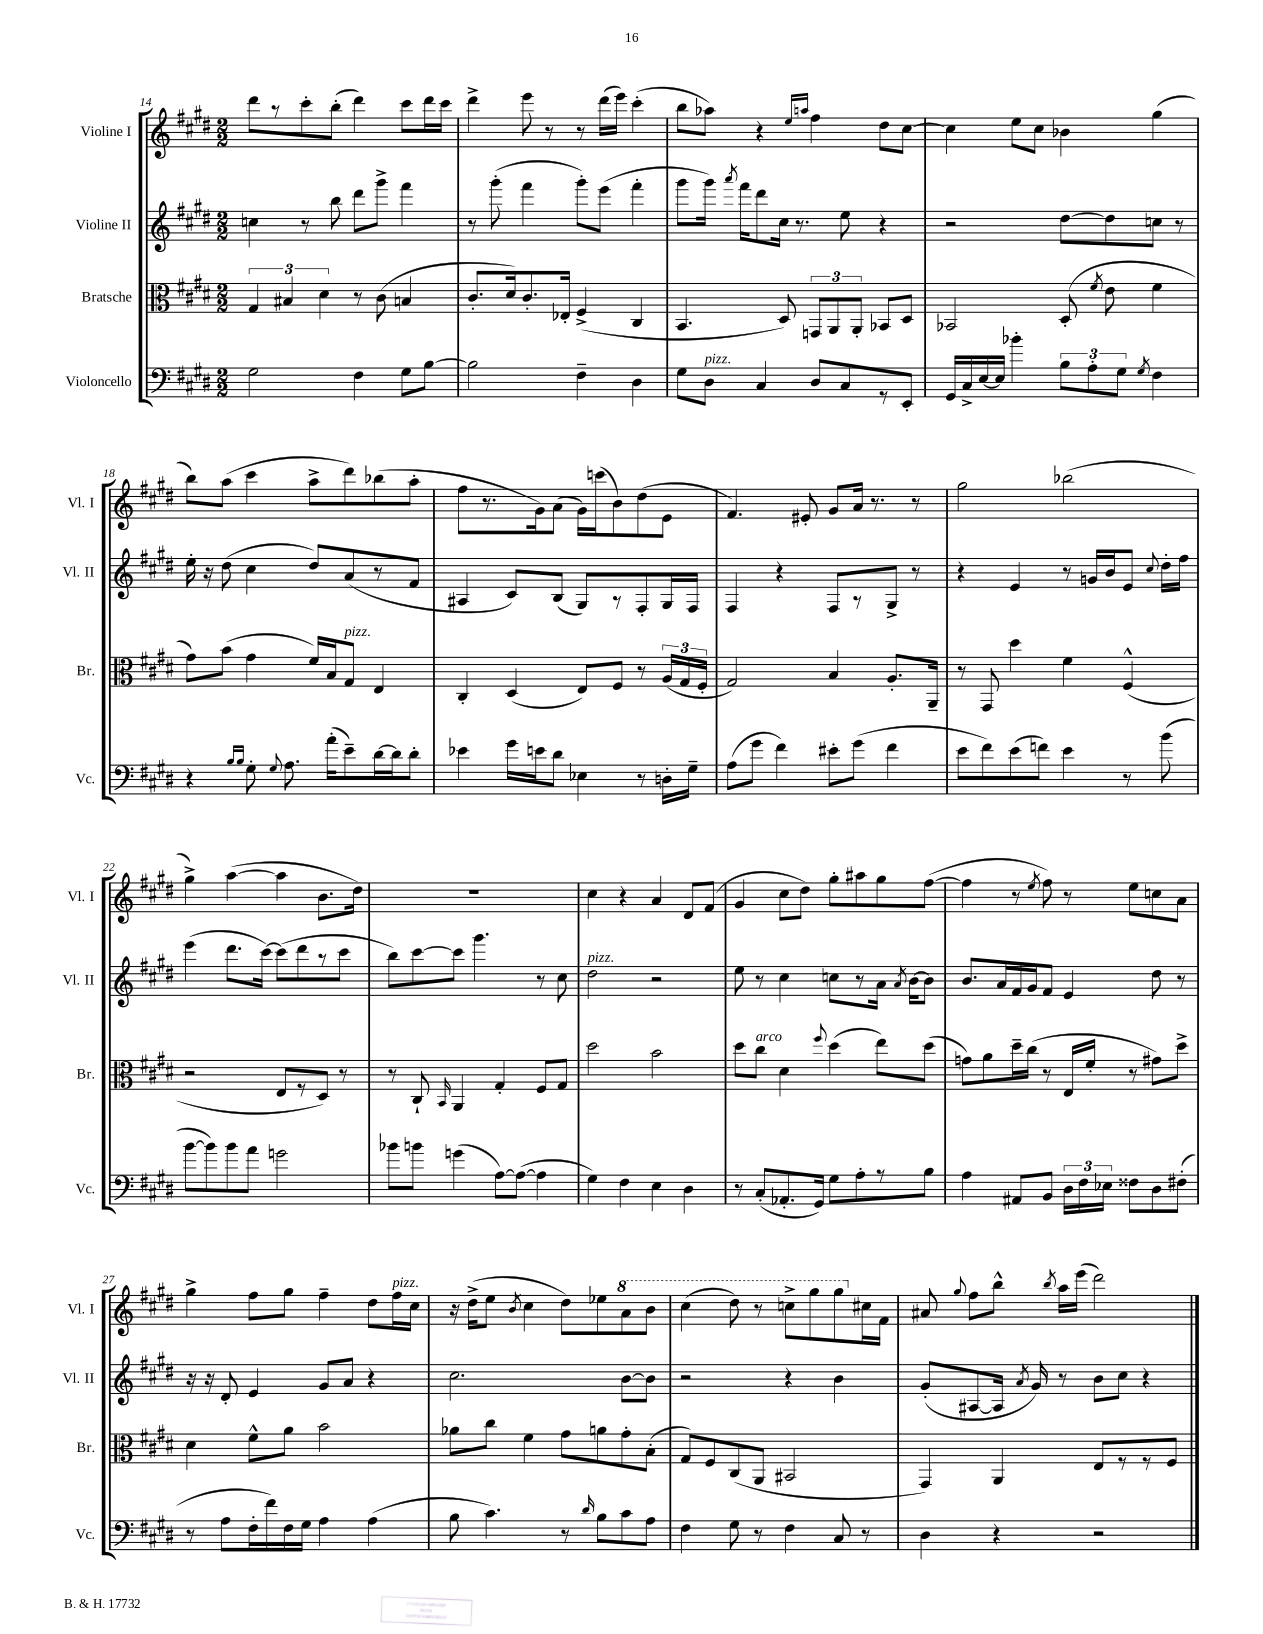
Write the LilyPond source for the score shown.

<<
\new StaffGroup <<
\new Staff = "s0" \with { instrumentName = "Violine I" shortInstrumentName = "Vl. I" } {
    \clef treble \key e \major \numericTimeSignature \time 2/2
    \autoBeamOff dis'''8[ r8 cis'''8-. b''8]-.( dis'''4) cis'''8[ dis'''16 cis'''16] |
    dis'''4-> e'''8 r8 r8 dis'''16[( e'''16]) cis'''4-.( |
    b''8[ aes''8]) r4 \grace { e''16[ a''16] } fis''4 dis''8[ cis''8]~ |
    cis''4 e''8[ cis''8] bes'4 gis''4( |
    b''8[) a''8]( cis'''4 a''8[-> dis'''8) bes''8( a''8]-. |
    fis''8[ r8. gis'16) a'8]( gis'16[) c'''16( b'8) dis''8( e'8] |
    fis'4.) eis'8-. gis'8[ a'16] r8. r8 |
    gis''2 bes''2( |
    gis''4->) a''4~( a''4 b'8.[ dis''16]) |
    R1 |
    cis''4 r4 a'4 dis'8[ fis'8]( |
    gis'4 cis''8[ dis''8]) gis''8[-. ais''8 gis''8 fis''8]~( |
    fis''4 r8 \acciaccatura { e''8 } fis''8) r8 e''8[ c''8 a'8] |
    gis''4-> fis''8[ gis''8] fis''4-- dis''8[ fis''16^\markup { \italic "pizz." } cis''16] |
    r16 dis''16[->( e''8] \acciaccatura { b'8 } cis''4 dis''8[) ees''8 \ottava #1 a''8 b''8] |
    cis'''4( dis'''8) r8 c'''8[-> gis'''8 gis'''8 \ottava #0 cis''!16 fis'16] |
    ais'8 \appoggiatura { gis''8 } fis''8[ b''8]-^ \acciaccatura { b''8 } a''16[ e'''16]( dis'''2) \bar "|." |
}
\new Staff = "s1" \with { instrumentName = "Violine II" shortInstrumentName = "Vl. II" } {
    \clef treble \key e \major \numericTimeSignature \time 2/2
    \autoBeamOff c''4 r8 b''8 dis'''8[ gis'''8]-> fis'''4 |
    r8 gis'''8-.( fis'''4 gis'''8[-.) e'''8]( fis'''4-. |
    gis'''8[ gis'''16]) \acciaccatura { a'''8 } fis'''16[ dis'''8 cis''16] r8. e''8 r4 |
    r2 dis''8[~ dis''8 c''8] r8 |
    e''16-. r16 dis''8( cis''4 dis''8[) a'8( r8 fis'8] |
    ais4 cis'8[) b8]( gis8[) r8 fis8-. gis16 fis16] |
    fis4 r4 fis8[ r8 gis8]-> r8 |
    r4 e'4 r8 g'16[ b'16 e'8] \appoggiatura { cis''8 } dis''16[-. fis''16] |
    e'''4( dis'''8.[ cis'''16]~) cis'''8[( dis'''8 r8 cis'''8] |
    b''8[) cis'''8~ cis'''8] gis'''4. r8 cis''8 |
    dis''2^\markup { \italic "pizz." } r2 |
    e''8 r8 cis''4 c''8[ r8 a'16] \acciaccatura { a'8 } b'16[~ b'8] |
    b'8.[ a'16 fis'16 gis'16 fis'8] e'4 dis''8 r8 |
    r16 r16 dis'8-. e'4 gis'8[ a'8] r4 |
    cis''2. b'8[~ b'8] |
    r2 r4 b'4 |
    gis'8[-.( ais8~ ais16] \acciaccatura { a'8 } gis'16) r8 b'8[ cis''8] r4 \bar "|." |
}
\new Staff = "s2" \with { instrumentName = "Bratsche" shortInstrumentName = "Br." } {
    \clef alto \key e \major \numericTimeSignature \time 2/2
    \autoBeamOff \tuplet 3/2 { gis4 bis4 dis'4 } r8 cis'8( b4 |
    cis'8.[-. dis'16) cis'8.-. ees16]-. fis4->( cis4 |
    b,4. dis8) \tuplet 3/2 { g,8[ a,8 a,8]-. } bes,8[ dis8] |
    bes,2 dis8-.( \acciaccatura { fis'8 } e'8 fis'4 |
    gis'8[) b'8]( gis'4 fis'16[) b16 gis8]^\markup { \italic "pizz." } e4 |
    cis4-. dis4( e8[) fis8] r8 \tuplet 3/2 { a16[( gis16 fis16]-. } |
    gis2) b4 a8.[-. a,16]-- |
    r8 gis,8 dis''4 fis'4 fis4-^( |
    r2 e8[ r8 dis8]) r8 |
    r8 cis8-! \grace { b,16 } a,4 gis4-. fis8[ gis8] |
    dis''2 b'2 |
    dis''8[ cis''8]^\markup { \italic "arco" } dis'4 \appoggiatura { fis''8 } dis''4( e''8[) dis''8]( |
    g'8[) a'8 dis''16-- cis''16]( r8 e16[ fis'16]-. r8 gis'8[) dis''8]-> |
    dis'4 fis'8[-^ a'8] b'2 |
    aes'8[ cis''8] fis'4 gis'8[ a'8 gis'8-. b8]-.( |
    gis8[) fis8 cis8( a,8] bis,2 |
    gis,4) a,4 e8[ r8 r8 fis8] \bar "|." |
}
\new Staff = "s3" \with { instrumentName = "Violoncello" shortInstrumentName = "Vc." } {
    \clef bass \key e \major \numericTimeSignature \time 2/2
    \autoBeamOff gis2 fis4 gis8[ b8]~ |
    b2 fis4-- dis4 |
    gis8[ dis8]^\markup { \italic "pizz." } cis4 dis8[ cis8 r8 e,8]-. |
    gis,16[ cis16-> e16~ e16] bes'4-. \tuplet 3/2 { b8[ a8-. gis8] } \acciaccatura { gis8 } fis4 |
    r4 \grace { b16[ b16] } gis8-. \appoggiatura { gis8 } a8. a'16[-.( e'8--) dis'16~ dis'16 dis'8]-. |
    ees'4 gis'16[ e'16 dis'8] ees4 r8 d16[-. gis16]-- |
    a8[( gis'8] fis'4) eis'8[-. gis'8]( fis'4 |
    e'8[ fis'8) e'8( f'8]) e'4 r8 b'8( |
    b'8[~ b'8) b'8 a'8] g'2 |
    bes'8[ b'8] g'4( a8[~) a8]~( a4 |
    gis4) fis4 e4 dis4 |
    r8 cis8[-.( aes,8.-. gis,16]) gis8[ a8-. r8 b8] |
    a4 ais,8[ b,8] \tuplet 3/2 { dis16[ fis16 ees16] } fisis8[ dis8 fis8]-.( |
    r8 a8[ fis16-. fis'16) fis16 gis16] a4 a4( |
    b8 cis'4.) r8 \grace { dis'16 } b8[ cis'8 a8] |
    fis4 gis8 r8 fis4 cis8 r8 |
    dis4 r4 r2 \bar "|." |
}
>>
>>
\layout { \context { \Score currentBarNumber = #14 } }
